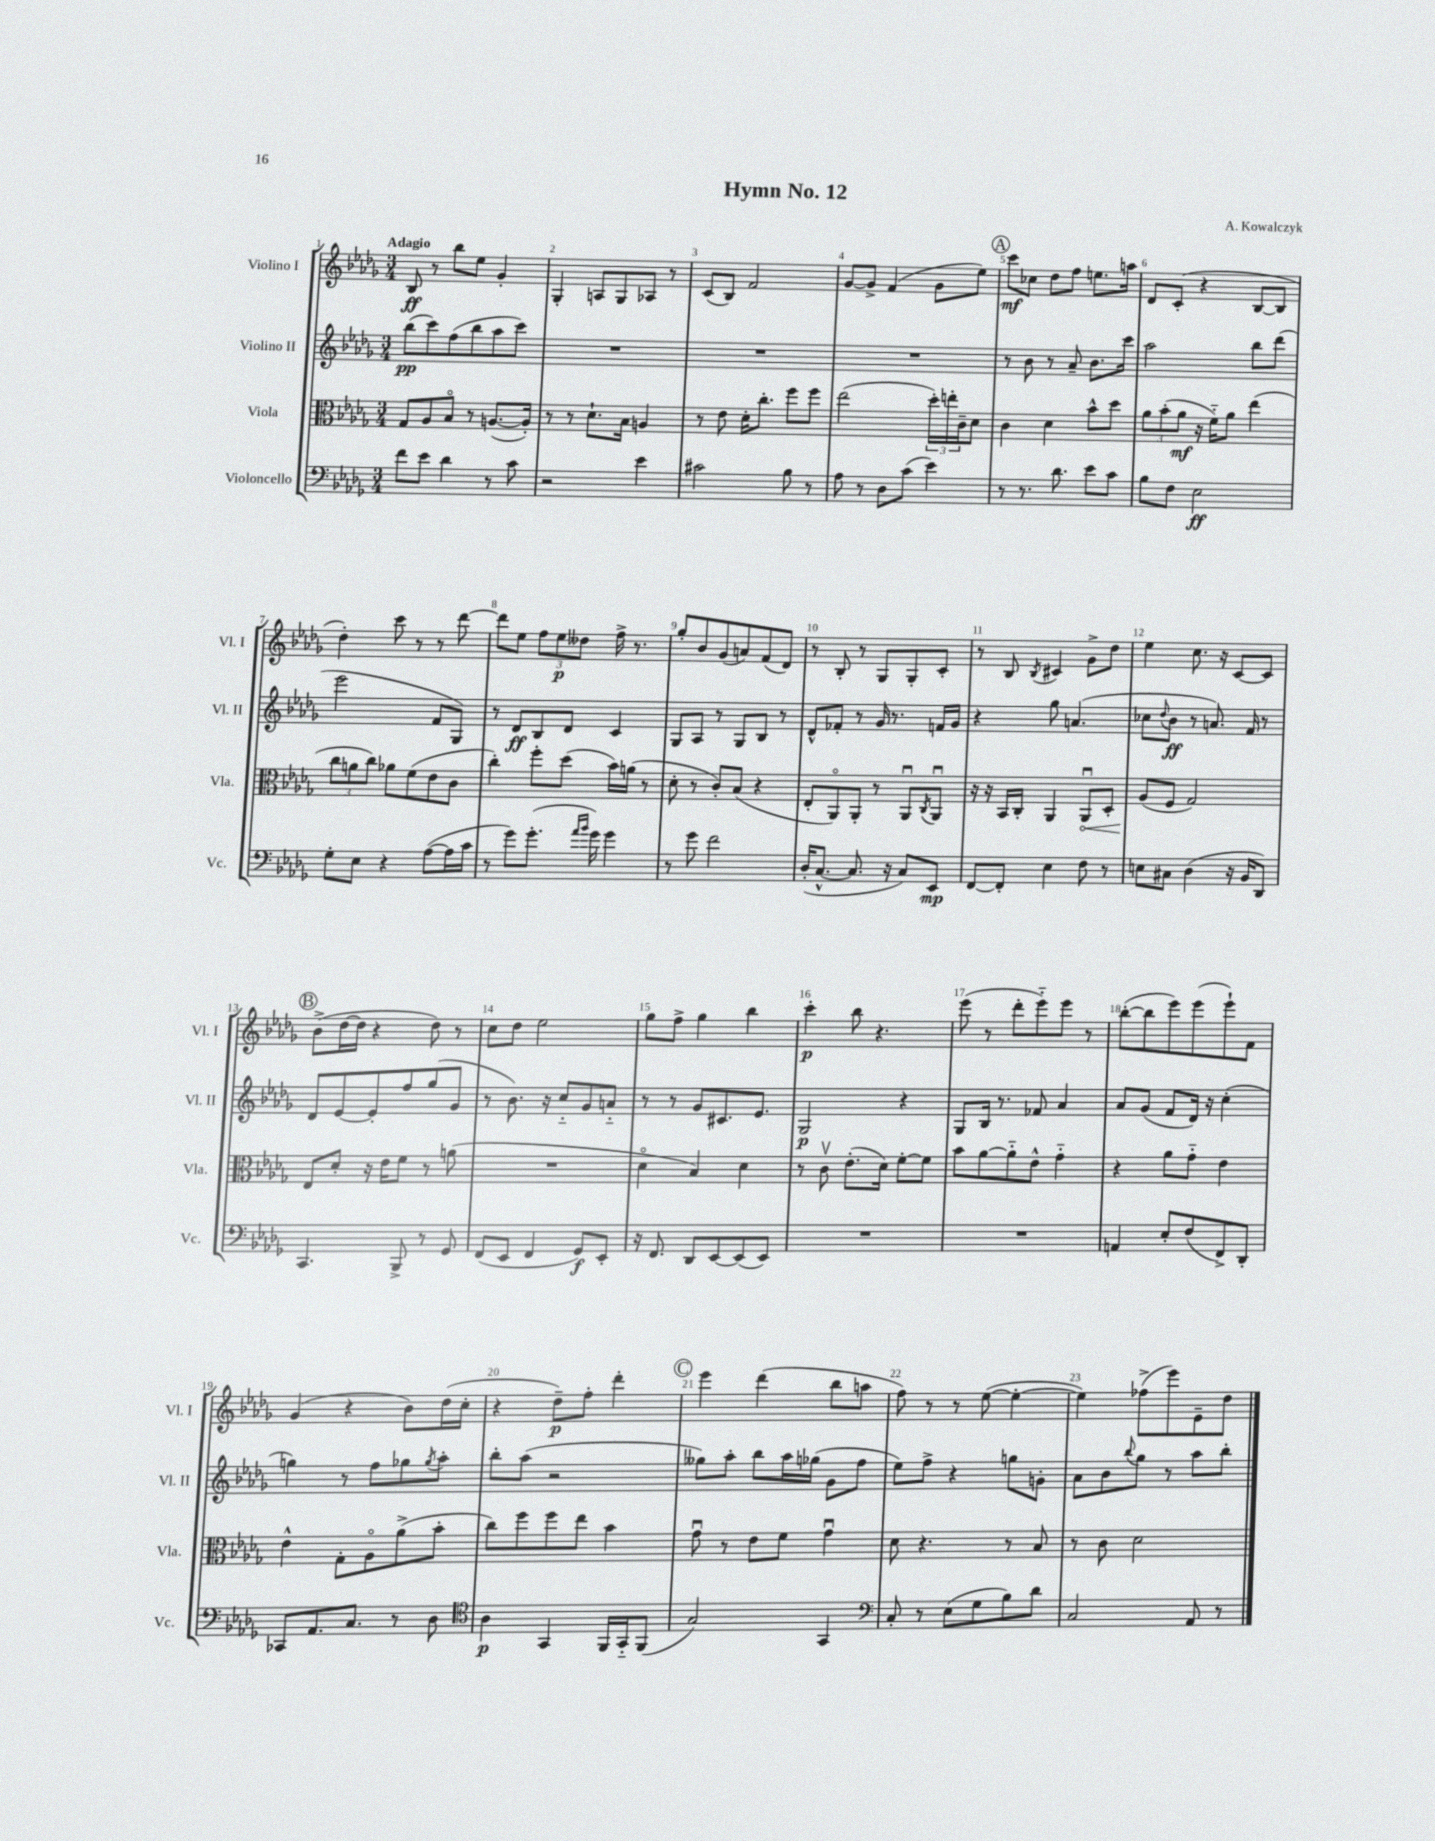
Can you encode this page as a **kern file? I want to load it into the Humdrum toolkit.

**kern	**kern	**kern	**kern
*staff4	*staff3	*staff2	*staff1
*clefF4	*clefC3	*clefG2	*clefG2
*k[b-e-a-d-g-]	*k[b-e-a-d-g-]	*k[b-e-a-d-g-]	*k[b-e-a-d-g-]
*M3/4	*M3/4	*M3/4	*M3/4
8f	8G-	(8bb-	8B-
8e-	8A-	8ccc)	8r
4d-	8B-o	(8ff	8bb-
.	8r	8bb-	8ee-
8r	([8.A	8aa-	4g-'
8c	.	8ccc)	.
.	16A'])	.	.
=	=	=	=
2r	8r	2.r	4G-'
.	8r	.	.
.	8.d-`	.	8A
.	.	.	8G-
.	16B-	.	.
4e-	4A	.	8A-
.	.	.	8r
=	=	=	=
2c#	8r	2.r	(8c
.	8e-	.	8B-)
.	16d-'	.	2f
.	8.cc'	.	.
8B-	8ff	.	.
8r	8ff	.	.
=	=	=	=
8A-	(2ee-	2.r	[8g-
8r	.	.	8g-^]
8D-	.	.	(4f
(8c	.	.	.
4e-)	24dd-')	.	8g-
.	24ee'	.	.
.	24c~	.	.
.	8d-	.	8ee-)
=	=	=	=
8r	4c	8r	8ccc
8.r	.	8b-	8cc-
.	4d-	8r	8dd-
8.d-	.	.	.
.	.	8a-~	8ff
8e-	8b-^^	8.b-	8.ee
8c	8dd-	.	.
.	.	16ccc	16aa
=	=	=	=
8B-	12a-	2aa-	8d-
.	(12b-'	.	.
8F	.	.	(8c'
.	12a-	.	.
2E-	16r	.	4r
.	16f'~)	.	.
.	8a-	.	.
.	(4ee-	8bb-	[8B-
.	.	(8ddd-	8B-]
=	=	=	=
8G-'	12cc	2eee-	4dd-')
.	12a	.	.
8E-	.	.	.
.	12cc)	.	.
4r	8a-	.	8ccc
.	(8f	.	8r
([8A-	8e-	8f	8r
16A-]	8c	8G-)	[8ddd-
16c	.	.	.
=	=	=	=
8r	4cc')	8r	8ddd-]
8g-)	.	8d-	8ee-
(8.g-'	8ff'	8B-	12ff
.	.	.	12ee-
.	(8dd-	8d-	.
.	.	.	12dd--
16qqa-	.	.	.
16qqb-	.	.	.
16g-)	.	.	.
4g-	16b-)	4c	16ff^
.	(16a	.	8.r
.	8r	.	.
=	=	=	=
8r	8d-'	8G-	8gg-'
8g-	8r	8A-	8b-
2f	8c')	8r	(8g-
.	(8B-	8G-	8a)
.	4r	8B-	(8f
.	.	8r	8d-)
=	=	=	=
(16D-'	8E-'	8d-^^	8r
[8.C^^	.	.	.
.	8AA-o)	8f-'	8B-'
8.C]	8AA-'	8r	8r
.	8r	16g-	8G-
16r	.	8.r	.
8C)	8AA-u	.	8G-'
.	8qC	.	.
8EE-	8AA-u	16f	8c'
.	.	16g-	.
=	=	=	=
[8FF	16r	4r	8r
.	16r	.	.
8FF']	16BB-	.	8B-
.	16C'	.	.
.	.	.	8qB-
4E-	4AA-	8gg-	4c#
.	.	(4.a	.
8F	8AA-u	.	8g-^
8r	8D-'	.	8dd-
=	=	=	=
8E	(8A-	8cc-	4ee-
.	.	8qqdd-	.
8C#	8F	8b-	.
(4D-	2G-)	8r	8.cc
.	.	8.a)	.
.	.	.	16r
16r	.	.	[8c
16BB-	.	16f	.
8DD-)	.	8r	8c]
=	=	=	=
4.CC	8E-	8d-	(8b-^
.	8d-'	[8e-	[16dd-
.	.	.	16dd-]
.	16r	8e-']	4r
.	16e-	.	.
8BBB-^	8f	8ff	.
8r	8r	(8gg-	8dd-)
8GG-	(8a	8g-	8r
=	=	=	=
(8FF	2.r	8r	8cc
8EE-	.	8.b-)	8dd-
4FF	.	.	2ee-
.	.	16r	.
.	.	8cc'~	.
8GG-)	.	8g-	.
8EE-'	.	8a'~	.
=	=	=	=
16r	4d-o	8r	8gg-
8.FF	.	.	.
.	.	8r	8ff^
8DD-	4B-)	8g-	4gg-
[8EE-	.	8.c#	.
(8EE-]	4d-	.	4bb-
.	.	8.e-	.
8EE-)	.	.	.
=	=	=	=
2.r	8r	2G-	4ccc'
.	8cv	.	.
.	(8.e-'	.	8bb-
.	.	.	4.r
.	16d-)	.	.
.	[8f'	4r	.
.	8f]	.	.
=	=	=	=
2.r	8b-	8G-	(8eee-
.	[8a-	16B-	8r
.	.	8.r	.
.	8a-'~]	.	8ddd-'
.	8e-^^	8f-	8eee-'~)
.	4g-'~	4a-	8eee-
.	.	.	8r
=	=	=	=
4AA	4r	8a-	([8bb-'
.	.	(8g-	8bb-]
8E-'	8a-	8f	8eee-)
(8F	8g-'~	16d-)	(8eee-
.	.	16r	.
8FF^)	4e-	(4cc'	8eee-`)
8DD-'	.	.	8f
=	=	=	=
8CC-	4e-^^	4gg)	(4g-
8.AA-	.	.	.
.	8G-'	8r	4r
8.C	.	.	.
.	8A-o	8ff	.
8r	(8a-^	8gg-	8b-)
.	.	8qgg-	.
8D-	8b-'	8aa-'	(16dd-
.	.	.	16cc'
=	=	=	=
*clefC4	*	*	*
4A-	8cc)	8bb-'	4r
.	8ff	(8aa-	.
4GG-	8ff	2r	8dd-~)
.	8ee-	.	8ff'
16FF	4b-	.	4ddd-'
16GG-'~	.	.	.
(8FF	.	.	.
=	=	=	=
2G-)	8g-u	8gg--)	4eee-
.	8r	8aa-'	.
.	8e-	8bb-	(4ddd-
.	8f	16aa-	.
.	.	(16gg-	.
4GG-	4g-u	8g-	8bb-
.	.	8ff	8aa
=	=	=	=
*clefF4	*	*	*
8C'	8d-	8ee-)	8ff)
8r	4.r	8ff^	8r
(8E-	.	4r	8r
8G-	.	.	([8ee-
8B-)	8r	8gg	4ee-'_
8d-	8B-	8g'	.
=	=	=	=
2C	8r	8a-	4ee-])
.	8c	8b-	.
.	.	8qqbb-	.
.	2d-	8gg-	(8ff-^
.	.	8r	8eee-)
8AA-	.	8aa-	8e-~
8r	.	8bb-'	8dd-
==	==	==	==
*-	*-	*-	*-
